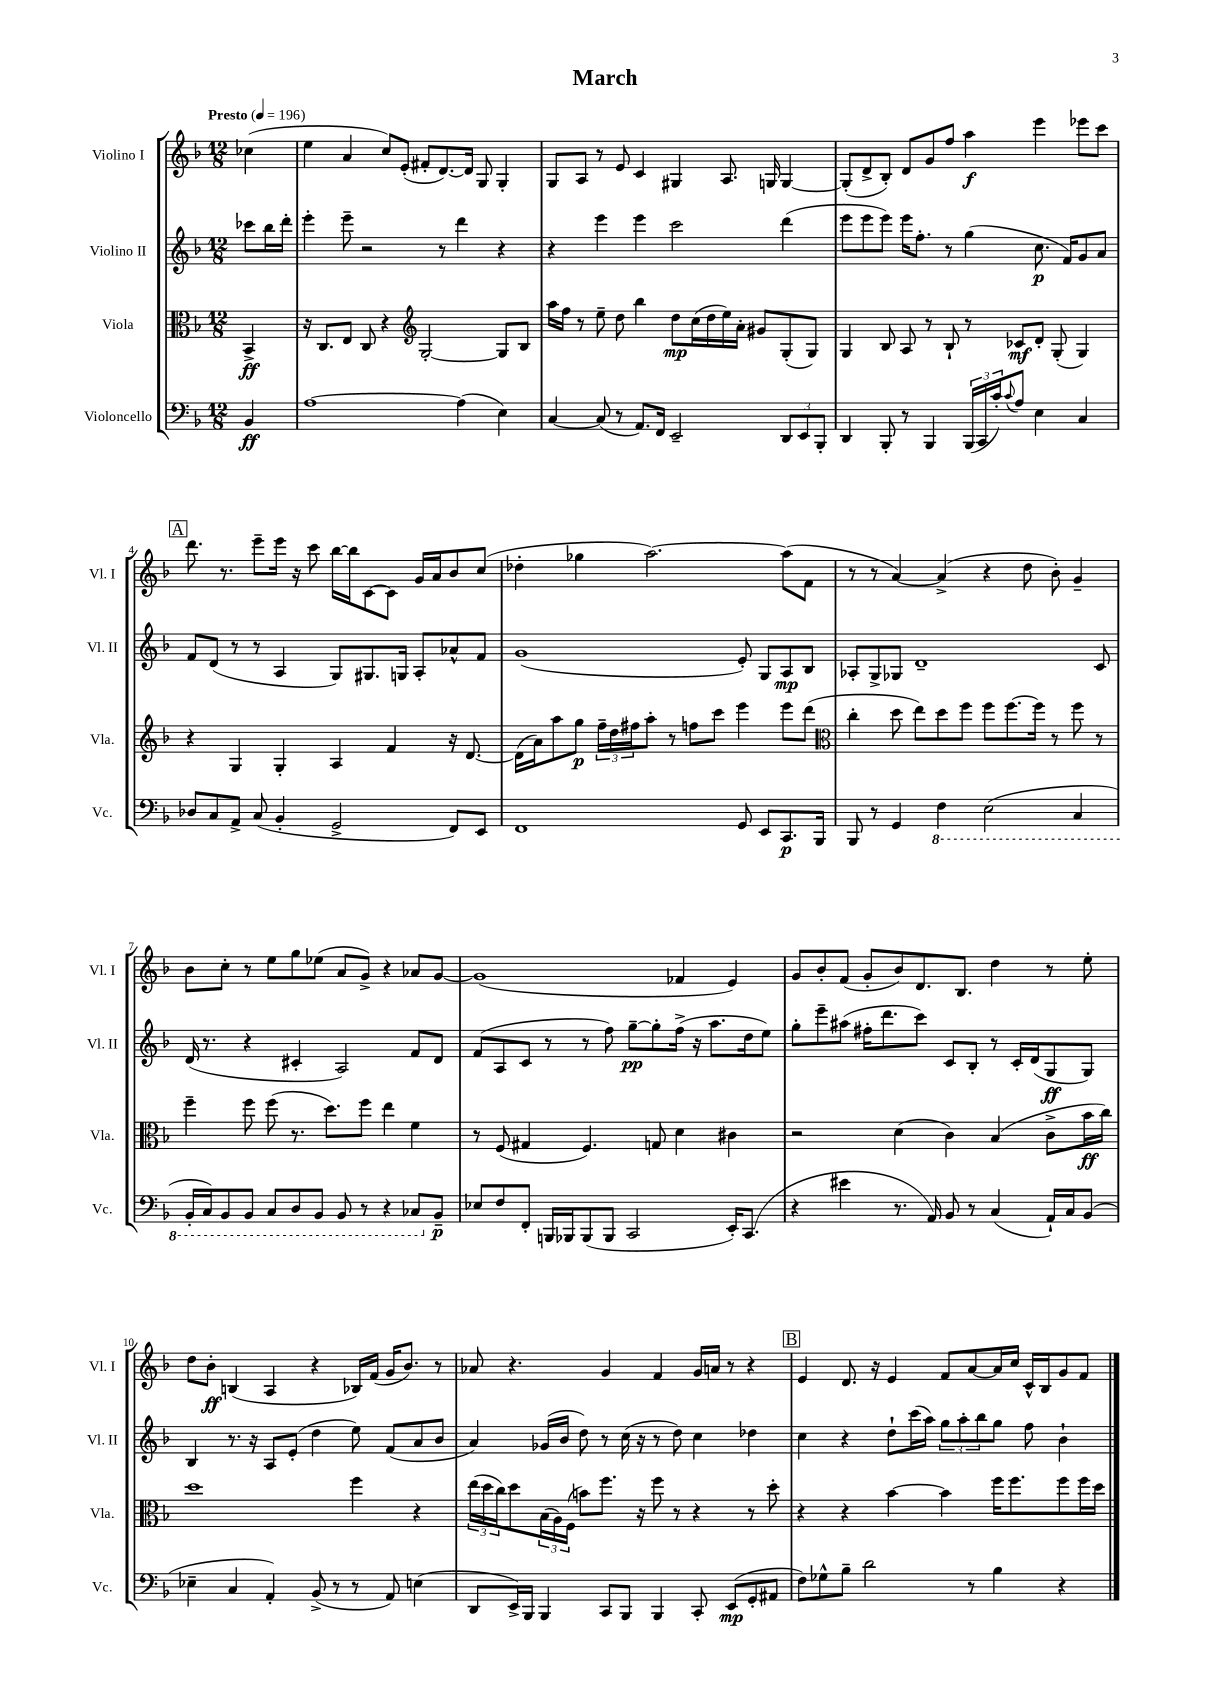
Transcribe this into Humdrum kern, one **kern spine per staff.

**kern	**kern	**kern	**kern
*staff4	*staff3	*staff2	*staff1
*clefF4	*clefC3	*clefG2	*clefG2
*k[b-]	*k[b-]	*k[b-]	*k[b-]
*M12/8	*M12/8	*M12/8	*M12/8
*MM196	*MM196	*MM196	*MM196
4BB-/	4BB-^/	8ccc-\L	(4cc-\
.	.	16bb-\L	.
.	.	16ddd'\JJ	.
=	=	=	=
[1A	16r	4eee'\	4ee\
.	8.C/L	.	.
.	8E/J	8eee~\	4a/
.	8C/	2r	.
.	4r	.	8cc/L)
.	.	.	(8e'/J
*	*clefG2	*	*
.	[2G'/	.	8f#'/L
.	.	8r	[8.d/)
(4A\]	.	4ddd\	.
.	.	.	16d/]Jk
.	.	.	8G/
4E\)	8G/]L	4r	4G'/
.	8B-/J	.	.
=	=	=	=
[4C/	16aa\LL	4r	8G/L
.	16ff\JJ	.	.
.	8r	.	8A/J
(8C/]	8ee~\	4eee\	8r
8r	8dd\	.	8e/
8.AA/L)	4bb-\	4eee\	4c/
16FF/Jk	.	.	.
2EE~/	8dd\L	2ccc\	4G#/
.	(16cc\L	.	.
.	16dd\	.	.
.	16ee\)	.	8.A/
.	16a'\JJ	.	.
.	8g#/L	.	.
.	.	.	16G/
12DD/L	(8G'/	(4ddd\	[4G/
12EE/	.	.	.
.	8G/J)	.	.
12BBB-'/J	.	.	.
=	=	=	=
4DD/	4G/	8eee\L	(8G'/]L
.	.	8eee\	8d^/
8BBB-'/	8B-/	8eee\J)	8B-'/J)
8r	8A/	16eee\LK	8d/L
.	.	8.ff'\J	.
4BBB-/	8r	.	8g/
.	8B-`/	8r	8ff/J
(24BBB-/LL	8r	(4gg\	4aa\
24CC/	.	.	.
24c'/J)	.	.	.
8qqc/	.	.	.
8A/J	8c-/L	.	.
4E\	8d'/J	8.cc\	4eee\
.	(8G'/	.	.
.	.	16f/LK)	.
4C/	4G/)	8g/	8eee-\L
.	.	8a/J	8ccc\J
=	=	=	=
8D-/L	4r	8f/L	8.ddd\
8C/	.	(8d/J	.
.	.	.	8.r
8AA^/J	4G/	8r	.
(8C/	.	8r	8eee~\L
4BB-'/	4G'/	4A/	16eee\Jk
.	.	.	16r
.	.	.	8ccc\
2GG^/	4A/	8G/L)	[16bb-\LL
.	.	.	16bb-\]J
.	.	8.G#/	[8c\
.	4f/	.	8c\]J
.	.	16G/Jk	.
.	.	8A'/L	16g/LL
.	.	.	16a/J
8FF/L)	16r	8a-^^/	8b-/
.	[8.d/	.	.
8EE/J	.	8f/J	(8cc/J
=	=	=	=
1FF	(16d\]LL	(1g	4dd-'\
.	16a\J)	.	.
.	8aa\	.	.
.	8gg\J	.	4gg-\
.	24ff~\LL	.	.
.	24dd\	.	.
.	24ff#\J	.	.
.	8aa'\J	.	[2.aa\)
.	8r	.	.
.	8ff\L	.	.
.	8ccc\J	.	.
8GG/	4eee\	8e'/)	.
8EE/L	.	8G/L	.
8.CC/	8eee\L	8A/	(8aa\]L
.	(8ddd\J	8B-/J	8f\J
16BBB-/Jk	.	.	.
=	=	=	=
*	*clefC3	*	*
8BBB-/	4cc'\	8A-'/L	8r
8r	.	8G^/	8r
4GG/	8dd\	8G-/J	[4a/)
.	8ee\L)	1d~	.
4FF\	8dd\	.	(4a^/]
.	8ff\J	.	.
(2EE\	8ff\L	.	4r
.	[8.ff\	.	.
.	.	.	8dd\
.	16ff\]Jk	.	.
.	8r	.	8b-'\)
4CC/	8ff\	.	4g~/
.	8r	8c/	.
=	=	=	=
16BBB-'/LL	4ff~\	(16d/	8b-\L
16CC/J)	.	8.r	.
8BBB-/	.	.	8cc'\J
8BBB-/J	8ff\	4r	8r
8CC/L	(8ff\	.	8ee\L
8DD/	8.r	4c#'/	8gg\
8BBB-/J	.	.	(8ee-\J
.	8.dd\L)	.	.
8BBB-/	.	2A/)	8a/L
8r	8ff\J	.	8g^/J)
4r	4ee\	.	4r
8CC-/L	4f\	8f/L	8a-/L
8BB-~/J	.	8d/J	[8g/J
=	=	=	=
8E-/L	8r	(8f/L	(1g]
8F/	(8F/	8A/	.
8FF'/J	4G#/	8c/J	.
16BBB/LL	.	8r	.
16BBB-/J	.	.	.
(8BBB-/	4.F/)	8r	.
8BBB-/J	.	8ff\)	.
2CC/	.	[8gg~\L	.
.	8G/	8gg'\]	.
.	4d\	(16ff^\Jk	4f-/
.	.	16r	.
.	.	8.aa\L	.
16EE'/LK)	4c#\	.	4e/)
(8.CC/J	.	16dd\k	.
.	.	8ee\J)	.
=	=	=	=
4r	2r	8gg'\L	8g/L
.	.	8eee~\	8b-'/
4e#\	.	(8aa#\J	(8f/J
.	.	16ff#'\LK	8g'/L
.	.	8.ddd\	.
8.r	(4d\	.	8b-/)
.	.	8ccc\J)	8.d/
16AA/)	.	.	.
8BB-/	4c\)	8c/L	.
.	.	.	8.B-/J
8r	.	8B-'/J	.
(4C/	(4B-/	8r	4dd\
.	.	16c'/LL	.
.	.	(16d/J	.
16AA`/LL)	8c^\L	8G/	8r
16C/J	.	.	.
(8BB-/J	16b-\L	8G/J)	8ee'\
.	16cc\JJ)	.	.
=	=	=	=
4E-~\	1dd	4B-/	8dd\L
.	.	.	8b-'\J
4C/	.	8.r	(4B/
.	.	16r	.
4AA'/)	.	8A/L	4A/
.	.	(8e'/J	.
(8BB-^/	.	4dd\	4r
8r	.	.	.
8r	4ff\	8ee\)	16B-/LL)
.	.	.	(16f/JJ
8AA/)	.	(8f/L	16g/LK
.	.	.	8.b-/J)
(4E\	4r	8a/	.
.	.	8b-/J	8r
=	=	=	=
8DD/L	(24ee\LL	4a/)	8a-/
.	24dd\	.	.
.	24cc\J)	.	.
16EE^/L)	8dd\	.	4.r
16BBB-/JJ	.	.	.
4BBB-/	(24B-\L	(16g-/LL	.
.	24A\)	.	.
.	.	16b-/JJ	.
.	(24F\JJ	.	.
.	8b\L)	8dd\)	.
8CC/L	8.ff\J	8r	4g/
8BBB-/J	.	(16cc\	.
.	16r	16r	.
4BBB-/	8ff\	8r	4f/
.	8r	8dd\)	.
8CC'/	4r	4cc\	16g/LL
.	.	.	16a/JJ
(8EE/L	.	.	8r
8GG'/	8r	4dd-\	4r
8AA#/J	8dd'\	.	.
=	=	=	=
8F\L)	4r	4cc\	4e/
8G-^^\	.	.	.
8B-~\J	4r	4r	8.d/
2d\	.	.	.
.	.	.	16r
.	[4b-\	8dd`\L	4e/
.	.	(16ccc\L	.
.	.	16aa\JJ)	.
.	4b-\]	12gg\L	8f/L
.	.	12aa'\	.
8r	.	.	[8a/
.	.	12bb-\	.
4B-\	16ff\LK	8gg\J	16a/]L
.	8.ff\	.	16cc/JJ
.	.	8ff\	16c^^/LL
.	.	.	16B-/J
4r	8ff\	4b-`\	8g/
.	16ff\L	.	8f/J
.	16dd\JJ	.	.
==	==	==	==
*-	*-	*-	*-
